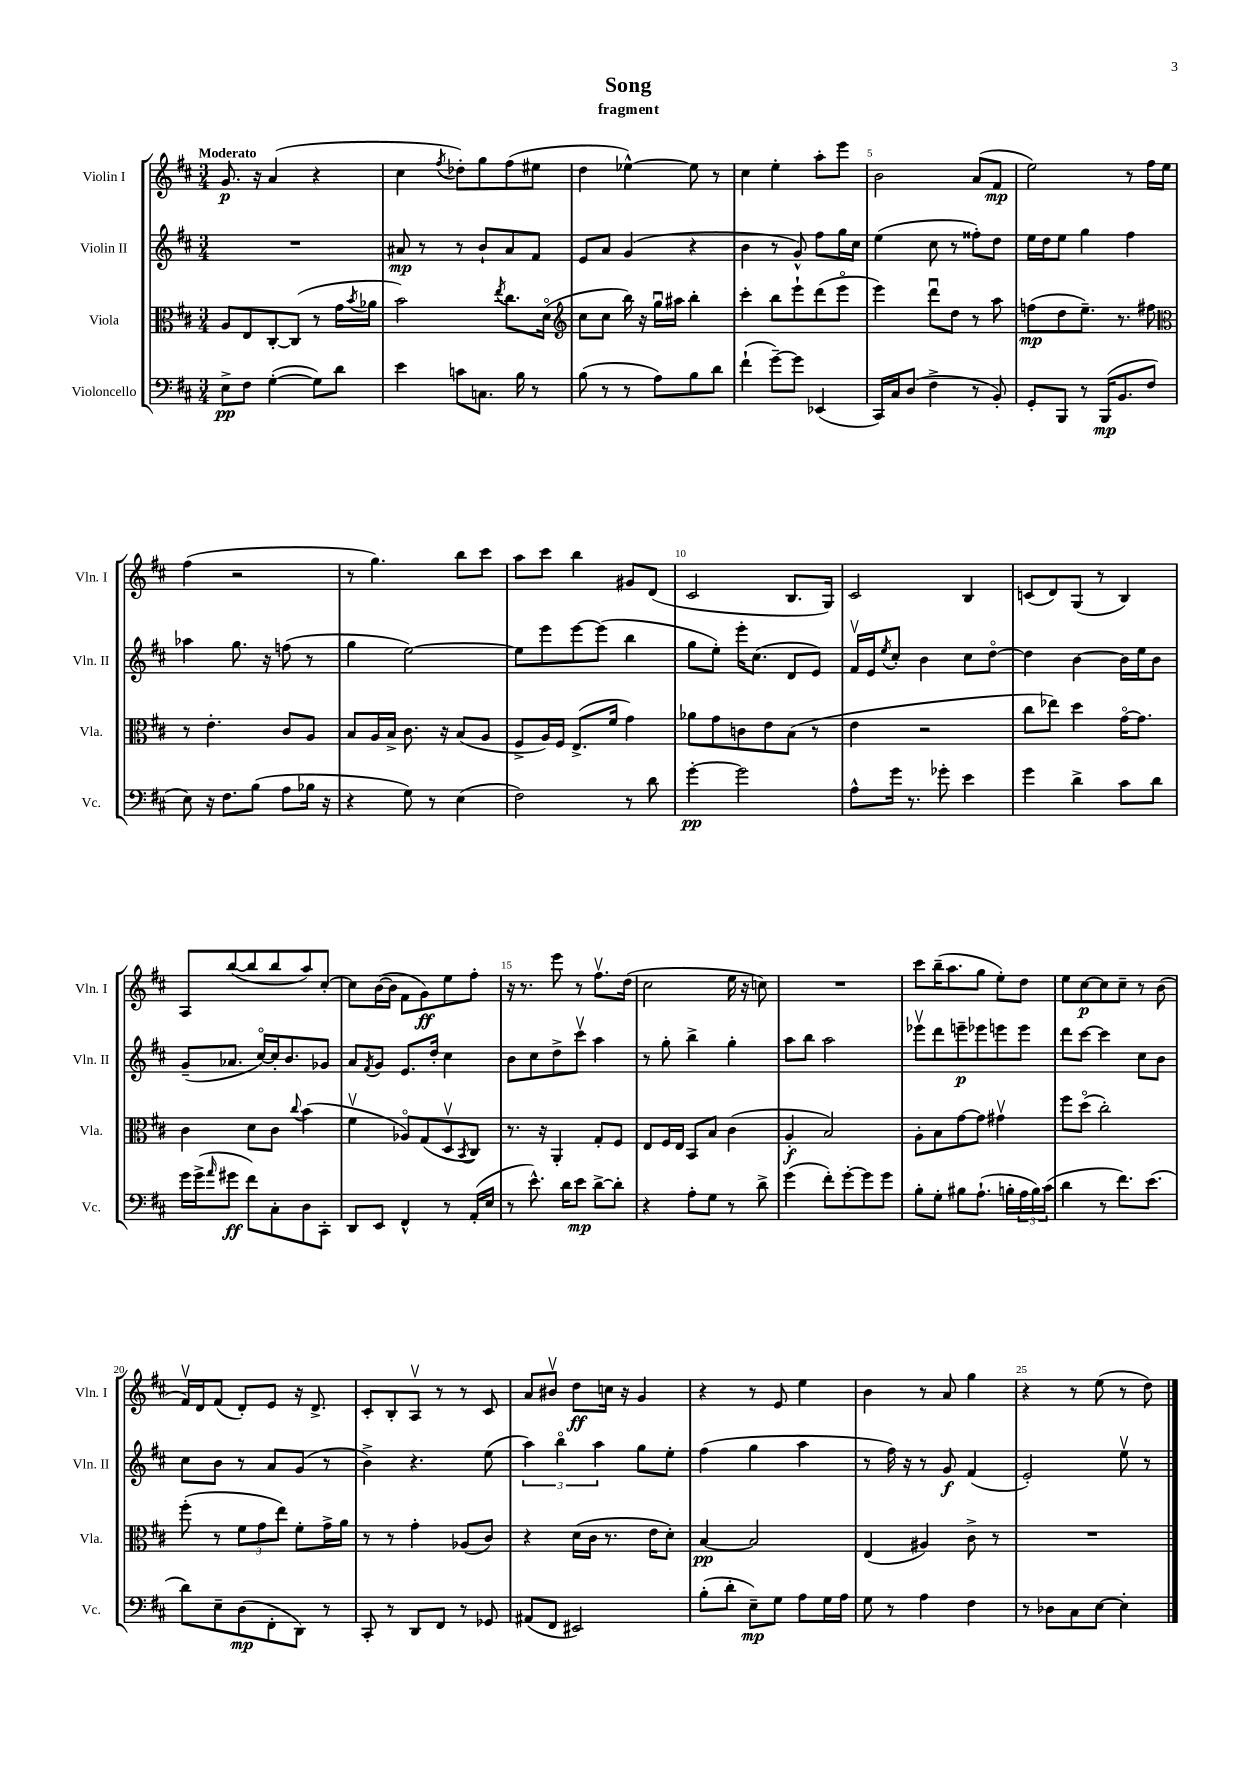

**kern	**dynam	**kern	**dynam	**kern	**dynam	**kern	**dynam
*part4	*part4	*part3	*part3	*part2	*part2	*part1	*part1
*staff4	*staff4	*staff3	*staff3	*staff2	*staff2	*staff1	*staff1
*I"Violoncello	*	*I"Viola	*	*I"Violin II	*	*I"Violin I	*
*I'Vc.	*	*I'Vla.	*	*I'Vln. II	*	*I'Vln. I	*
*clefF4	*	*clefC3	*	*clefG2	*	*clefG2	*
*k[f#c#]	*	*k[f#c#]	*	*k[f#c#]	*	*k[f#c#]	*
*M3/4	*	*M3/4	*	*M3/4	*	*M3/4	*
=1	=1	=1	=1	=1	=1	=1	=1
!	!	!	!	!	!	!LO:TX:a:B:t=Moderato	!
8E^\L	pp	8A/L	.	2.r	.	8.g/	p
8F#\J	.	8E/	.	.	.	.	.
.	.	.	.	.	.	16r	.
([4G'\	.	[8C#'/	.	.	.	(4a/	.
.	.	(8C#/J]	.	.	.	.	.
8G\L])	.	8r	.	.	.	4r	.
8d\J	.	16g\LL	.	.	.	.	.
.	.	8qb/	.	.	.	.	.
.	.	16a-X\JJ	.	.	.	.	.
=2	=2	=2	=2	=2	=2	=2	=2
4e\	.	2b\)	.	8a#X/	mp	4cc#\	.
.	.	.	.	8r	.	.	.
.	.	.	.	.	.	8qff#/	.
8cn\L	.	.	.	8r	.	8dd-X'\L)	.
8.Cn\J	.	.	.	8b`/L	.	8gg\	.
.	.	8qee/	.	.	.	.	.
.	.	8.cc#\L	.	8a#/	.	(8ff#\	.
16B\	.	.	.	.	.	.	.
8r	.	.	.	8f#/J	.	8ee#X\J	.
.	.	(16d\Jk	.	.	.	.	.
=3	=3	=3	=3	=3	=3	=3	=3
*	*	*clefG2	*	*	*	*	*
(8B\	.	8cc#\L	.	8e/L	.	4dd\	.
8r	.	8cc#\J	.	8a/J	.	.	.
8r	.	16bb\)	.	(4g/	.	[4ee-X^^\)	.
.	.	16r	.	.	.	.	.
8A\L)	.	16ggu\LL	.	.	.	.	.
.	.	16aa#X\JJ	.	.	.	.	.
8B\	.	4bb'\	.	4r	.	8ee-\]	.
8d\J	.	.	.	.	.	8r	.
=4	=4	=4	=4	=4	=4	=4	=4
(4f#`\	.	4ccc#'\	.	4b\	.	4cc#\	.
[8g~\L)	.	8bb\L	.	8r	.	4ee'\	.
8g\J]	.	8eee`\	.	8g^^/)	.	.	.
(4EE-X/	.	(8ddd\	.	8ff#\L	.	8aa'\L	.
.	.	8eee\J	.	16gg\L	.	8eee\J	.
.	.	.	.	16cc#\JJ	.	.	.
=5	=5	=5	=5	=5	=5	=5	=5
16CC#/LL)	.	4eee\)	.	(4ee\	.	2b\	.
16C#/J	.	.	.	.	.	.	.
(8D/J	.	.	.	.	.	.	.
4F#^\	.	8dddu\L	.	8cc#\	.	.	.
.	.	8dd\J	.	8r	.	.	.
8r	.	8r	.	8ff##X'\L)	.	(8a/L	.
8BB'/)	.	8aa\	.	8dd\J	.	8f#/J	mp
=6	=6	=6	=6	=6	=6	=6	=6
8GG'/L	.	(8ffn\L	mp	16ee\LL	.	2ee\)	.
.	.	.	.	16dd\J	.	.	.
8BBB/J	.	8dd\	.	8ee\J	.	.	.
8r	.	8.ee~\J)	.	4gg\	.	.	.
(16BBB/KL	mp	.	.	.	.	.	.
8.BB/	.	8.r	.	.	.	.	.
.	.	.	.	4ff#\	.	8r	.
8F#/J	.	8ff#X\	.	.	.	16ff#\LL	.
.	.	.	.	.	.	16ee\JJ	.
!!LO:LB:g=z
=7	=7	=7	=7	=7	=7	=7	=7
*	*	*clefC3	*	*	*	*	*
8E\)	.	8r	.	4aa-X\	.	(4ff#\	.
16r	.	4.e'\	.	.	.	.	.
8.F#\L	.	.	.	.	.	.	.
.	.	.	.	8.gg\	.	2r	.
(8B\J	.	.	.	.	.	.	.
.	.	.	.	16r	.	.	.
8A\L	.	8c#/L	.	(8ffn\	.	.	.
16B-X\Jk	.	8A/J	.	8r	.	.	.
16r	.	.	.	.	.	.	.
=8	=8	=8	=8	=8	=8	=8	=8
4r	.	8B/L	.	4gg\	.	8r	.
.	.	16A/L	.	.	.	4.gg\)	.
.	.	16B^/JJ	.	.	.	.	.
8G\)	.	8.c#\	.	[2ee\)	.	.	.
8r	.	.	.	.	.	.	.
.	.	16r	.	.	.	.	.
(4E\	.	(8B/L	.	.	.	8bb\L	.
.	.	8A/J	.	.	.	8ccc#\J	.
=9	=9	=9	=9	=9	=9	=9	=9
2F#\)	.	8F#^/L	.	8ee\L]	.	8aa\L	.
.	.	16A/L)	.	8eee\	.	8ccc#\J	.
.	.	16F#/JJ	.	.	.	.	.
.	.	(8.E^/L	.	[8eee\	.	4bb\	.
.	.	.	.	(8eee\J]	.	.	.
.	.	16f#/Jk	.	.	.	.	.
8r	.	4g\)	.	4bb\	.	8g#X/L	.
8d\	.	.	.	.	.	(8d/J	.
=10	=10	=10	=10	=10	=10	=10	=10
[4g'\	pp	8a-X\L	.	8gg\L	.	2c#/	.
.	.	8g\	.	8ee'\J)	.	.	.
2g\]	.	8cn\	.	16eee'\KL	.	.	.
.	.	.	.	(8.cc#\J	.	.	.
.	.	8e\	.	.	.	.	.
.	.	(8B\J	.	8d/L	.	8.B/L	.
.	.	8r	.	8e/J)	.	.	.
.	.	.	.	.	.	16G/Jk)	.
=11	=11	=11	=11	=11	=11	=11	=11
8A^^\L	.	4e\	.	16f#v/LL	.	2c#/	.
.	.	.	.	16e/J	.	.	.
.	.	.	.	8qee/	.	.	.
16g\Jk	.	.	.	8cc#'/J	.	.	.
8.r	.	.	.	.	.	.	.
.	.	2r	.	4b\	.	.	.
8g-X'\	.	.	.	.	.	.	.
4e\	.	.	.	8cc#\L	.	4B/	.
.	.	.	.	[8dd\J	.	.	.
=12	=12	=12	=12	=12	=12	=12	=12
4g\	.	8cc#\L	.	4dd\]	.	(8cn/L	.
.	.	8ee-X\J)	.	.	.	8d/)	.
4d^\	.	4dd\	.	[4b\	.	(8G/J	.
.	.	.	.	.	.	8r	.
8c#\L	.	[16g\KL	.	16b\LL]	.	4B/)	.
.	.	8.g\J]	.	16ee\J	.	.	.
8d\J	.	.	.	8b\J	.	.	.
!!LO:LB:g=z
=13	=13	=13	=13	=13	=13	=13	=13
16g\LL	.	4c#\	.	(8g~/L	.	8A/L	.
(16g^\J	.	.	.	.	.	.	.
16qqa/	.	.	.	.	.	.	.
8g#X\J	ff	.	.	8.a-X/J	.	([8bb/	.
8f#\L)	.	8d\L	.	.	.	8bb/]	.
.	.	.	.	[16cc#/LL)	.	.	.
8C#'\	.	8c#\J	.	16cc#'/J]	.	8bb/	.
.	.	.	.	8.b/	.	.	.
.	.	8qqcc#/	.	.	.	.	.
8D\	.	(4b\	.	.	.	8aa/)	.
8CC#'\J	.	.	.	8g-X/J	.	[8cc#'/J	.
=14	=14	=14	=14	=14	=14	=14	=14
8DD/L	.	4f#v\	.	8a/L	.	8cc#\L]	.
.	.	.	.	8qf#/	.	.	.
8EE/J	.	.	.	8g/J	.	([16b\L	.
.	.	.	.	.	.	16b\JJ]	.
4FF#^^/	.	8A-X/L)	.	8.e/L	.	8f#\L	.
.	.	(8G/	.	.	.	8g\)	ff
.	.	.	.	16dd'/Jk	.	.	.
8r	.	8Dv/	.	4cc#\	.	8ee\	.
.	.	8qBB/	.	.	.	.	.
(16AA'/LL	.	8C#/J)	.	.	.	8ff#'\J	.
16E/JJ	.	.	.	.	.	.	.
=15	=15	=15	=15	=15	=15	=15	=15
8r	.	8.r	.	8b\L	.	16r	.
.	.	.	.	.	.	8.r	.
8.e^^\)	.	.	.	8cc#\	.	.	.
.	.	16r	.	.	.	.	.
.	.	4AA'/	.	8dd^\	.	8eee\	.
16d\KL	.	.	.	.	.	.	.
8e\J	mp	.	.	8ccc#v\J	.	8r	.
[8d^\L	.	8G'/L	.	4aa\	.	8.ff#v\L	.
8d'\J]	.	8F#/J	.	.	.	.	.
.	.	.	.	.	.	(16dd\Jk	.
=16	=16	=16	=16	=16	=16	=16	=16
4r	.	8E/L	.	8r	.	2cc#\	.
.	.	16F#/L	.	8gg'\	.	.	.
.	.	16E/JJ	.	.	.	.	.
8A'\L	.	8BB/L	.	4bb^\	.	.	.
8G\J	.	8B/J	.	.	.	.	.
8r	.	(4c#\	.	4gg'\	.	16ee\	.
.	.	.	.	.	.	16r	.
8d^\	.	.	.	.	.	8ccn\)	.
=17	=17	=17	=17	=17	=17	=17	=17
(4g\	.	4A'/	f	8aa\L	.	2.r	.
.	.	.	.	8bb\J	.	.	.
8f#'\L)	.	2B/)	.	2aa\	.	.	.
[8g'\	.	.	.	.	.	.	.
8g\]	.	.	.	.	.	.	.
8g\J	.	.	.	.	.	.	.
=18	=18	=18	=18	=18	=18	=18	=18
8B'\L	.	8A'\L	.	8eee-Xv\L	.	8ccc#\L	.
8G'\J	.	8B\	.	8ddd\	.	(16bb~\K	.
.	.	.	.	.	.	8.aa\	.
8B#X\L	.	[8g\	.	8eeen~\	p	.	.
(8.A`\J	.	8g\J]	.	8eee-X\	.	8gg\J	.
.	.	4g#Xv\	.	8eeen\	.	8ee'\L)	.
16Bn'\LL	.	.	.	.	.	.	.
24A\	.	.	.	8eee\J	.	8dd\J	.
24B\)	.	.	.	.	.	.	.
(24c#\JJ	.	.	.	.	.	.	.
=19	=19	=19	=19	=19	=19	=19	=19
4d\	.	8ff#\L	.	8ddd\L	.	8ee\L	.
.	.	(8dd\J	.	[8ccc#\J	.	[8cc#\	p
8r	.	2cc#'\)	.	4ccc#\]	.	8cc#\]	.
8.f#\L)	.	.	.	.	.	8cc#~\J	.
.	.	.	.	8cc#\L	.	8r	.
(8.e\J	.	.	.	.	.	.	.
.	.	.	.	8b\J	.	(8b\	.
!!LO:LB:g=z
=20	=20	=20	=20	=20	=20	=20	=20
8d\L)	.	(8ff#'\	.	8cc#\L	.	16f#v/LL)	.
.	.	.	.	.	.	16d/J	.
8E~\	.	8r	.	8b\J	.	(8f#/J	.
(8D\	mp	12f#\L	.	8r	.	8d'/L)	.
.	.	12g\	.	.	.	.	.
8FF#'\	.	.	.	8a/L	.	8e/J	.
.	.	12ee\J)	.	.	.	.	.
8DD\J)	.	8f#'\L	.	(8g/J	.	16r	.
.	.	.	.	.	.	8.d^/	.
8r	.	16g^\L	.	8r	.	.	.
.	.	16a\JJ	.	.	.	.	.
=21	=21	=21	=21	=21	=21	=21	=21
8CC#'/	.	8r	.	4b^\)	.	8c#'/L	.
8r	.	8r	.	.	.	8B'/	.
8DD/L	.	4g'\	.	4.r	.	8Av/J	.
8FF#/J	.	.	.	.	.	8r	.
8r	.	(8A-X/L	.	.	.	8r	.
8GG-X/	.	8c#/J)	.	(8ee\	.	8c#/	.
=22	=22	=22	=22	=22	=22	=22	=22
(8AA#X/L	.	4r	.	6aa\)	.	8a/L	.
8FF#/J	.	.	.	.	.	8b#Xv/J	.
.	.	.	.	6bb\	.	.	.
2EE#X/)	.	(16d\LL	.	.	.	8dd\L	ff
.	.	16c#\JJ	.	.	.	.	.
.	.	.	.	6aa\	.	.	.
.	.	8.r	.	.	.	16ccn\Jk	.
.	.	.	.	.	.	16r	.
.	.	.	.	8gg\L	.	4g/	.
.	.	16e\KL	.	.	.	.	.
.	.	8d'\J)	.	8ee'\J	.	.	.
=23	=23	=23	=23	=23	=23	=23	=23
(8B'\L	.	[4B/	pp	(4ff#\	.	4r	.
8d'\J	.	.	.	.	.	.	.
8E~\L)	mp	2B/]	.	4gg\	.	8r	.
8G\J	.	.	.	.	.	8e/	.
8A\L	.	.	.	4aa\	.	4ee\	.
16G\L	.	.	.	.	.	.	.
16A\JJ	.	.	.	.	.	.	.
=24	=24	=24	=24	=24	=24	=24	=24
8G\	.	(4E/	.	8r	.	4b\	.
8r	.	.	.	16ff#\)	.	.	.
.	.	.	.	16r	.	.	.
4A\	.	4A#X/)	.	8r	.	8r	.
.	.	.	.	8g/	f	8a/	.
4F#\	.	8c#^\	.	(4f#/	.	4gg\	.
.	.	8r	.	.	.	.	.
=25	=25	=25	=25	=25	=25	=25	=25
8r	.	2.r	.	2e'/)	.	4r	.
8D-X\L	.	.	.	.	.	.	.
8C#\	.	.	.	.	.	8r	.
[8E\J	.	.	.	.	.	(8ee\	.
4E'\]	.	.	.	8eev\	.	8r	.
.	.	.	.	8r	.	8dd\)	.
==	==	==	==	==	==	==	==
*-	*-	*-	*-	*-	*-	*-	*-
